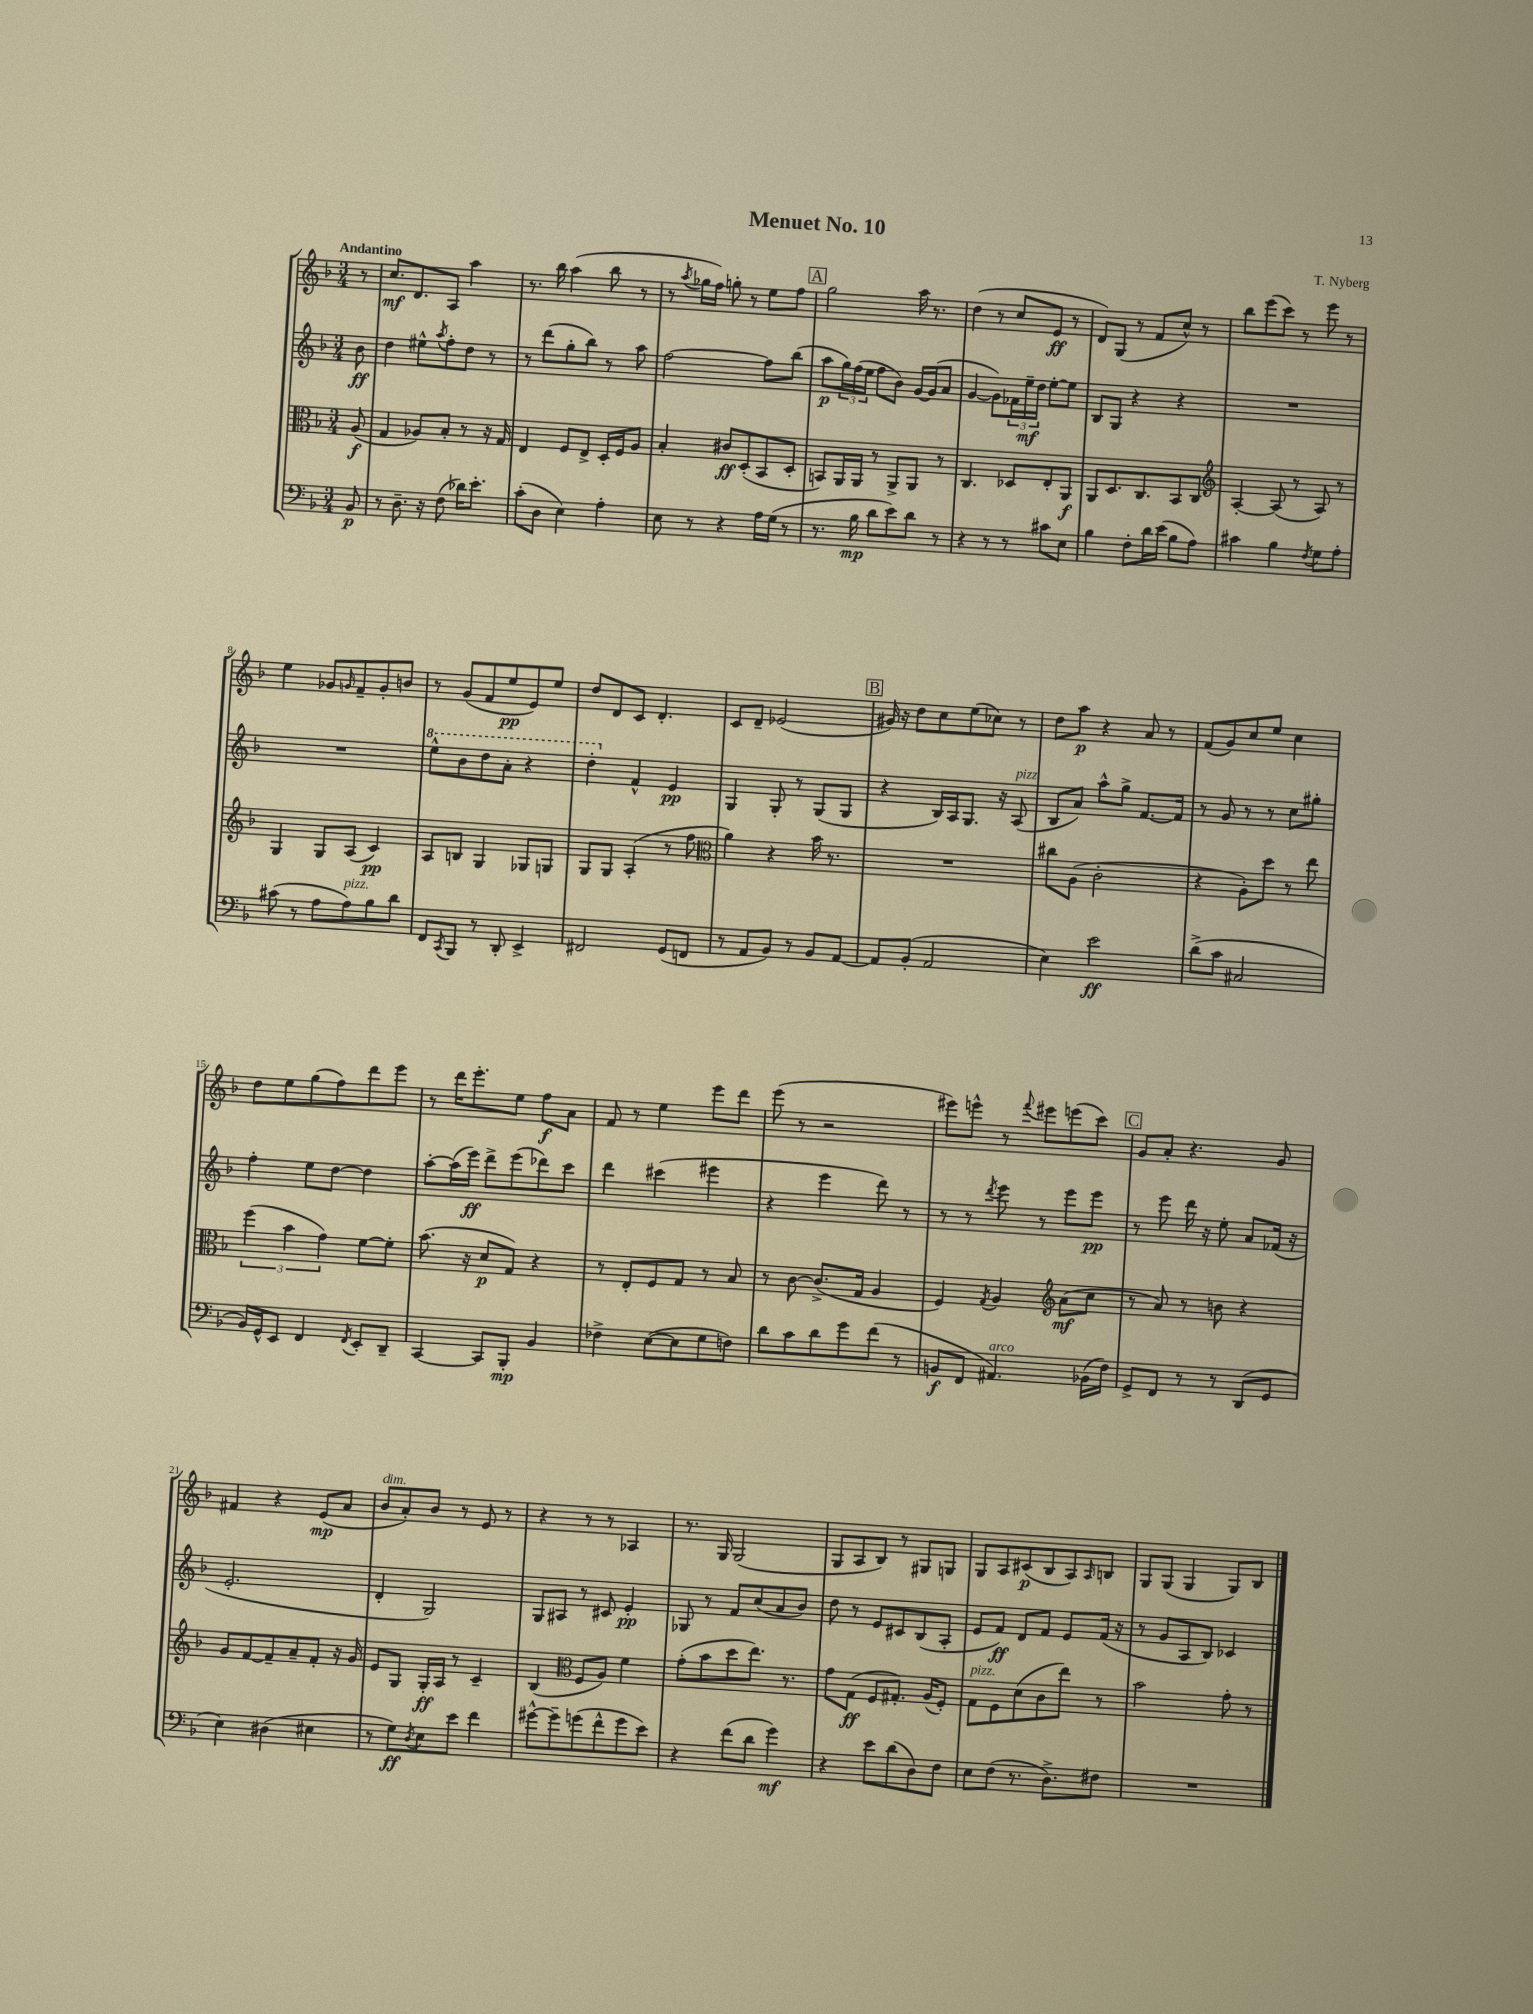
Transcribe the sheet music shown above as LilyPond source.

\header { title = "Menuet No. 10" composer = "T. Nyberg" }
<<
\new StaffGroup <<
\new Staff = "s0" {
    \clef treble \key f \major \numericTimeSignature \time 3/4 \partial 8 \tempo "Andantino"
    r8 |
    c''8.\mf d'8. a8 a''4 |
    r8. bes''16 a''4( bes''8 r8 |
    r8 \acciaccatura { a''8 } ges''16 f''16) g''8-. r8 e''8 f''8 |
    \mark \markup { \box "A" } g''2 a''16 r8. |
    d''4( r8 c''8 e'8\ff r8 |
    d'8) g8( r8 f'8 c''8-^) r8 |
    bes''8 e'''8( c'''8) r8 e'''8 r8 |
    e''4 ges'8 \grace { g'16 } f'8-- g'8-. b'8 |
    r8 g'8( f'8 e''8\pp e'8) e''8 |
    d''8 d'8 c'8 d'4.-. |
    c'8 d'8-- ees'2( |
    \mark \markup { \box "B" } gis'16) r16 d''8 c''8 e''8( ces''8) r8 |
    d''8 a''8\p r4 a'8 r8 |
    f'8( g'8) c''8 e''8 c''4 |
    d''8 e''8 g''8( f''8) d'''8 e'''8 |
    r8 d'''16 e'''8.-. e''8 f''8\f a'8 |
    f'8 r8 e''4 e'''8 d'''8 |
    e'''8( r8 r2 |
    eis'''8) e'''8-^ r8 \appoggiatura { f'''8 } eis'''8 e'''8( c'''8) |
    \mark \markup { \box "C" } g'8 a'8-. r4. g'8 |
    fis'4 r4 e'8\mp( a'8 |
    bes'8^\markup { \italic "dim." } a'8-.) bes'8 r8 e'8 r8 |
    r4 r8 r8 aes4 |
    r8. g16 g2( |
    g8 a8 bes8) r8 gis8 g8 |
    g8 a8 cis'8\p( bes8 a8) \grace { a16 } b8 |
    g8 g8( g4 g8) bes8 \bar "|." |
}
\new Staff = "s1" {
    \clef treble \key f \major \numericTimeSignature \time 3/4 \partial 8
    bes'8\ff |
    d''4 eis''8-^ \acciaccatura { a''8 } f''8-. d''8 r8 |
    r8 d'''8( g''8-. bes''8) r8 a''8 |
    f''2~ f''8 bes''8( |
    \mark \markup { \box "A" } a''8\p \tuplet 3/2 { g''16) f''16( e''16 } f''8 bes'8) g'16~ g'16( a'8 |
    g'4~ g'8) \tuplet 3/2 { fes'16 e''16--\mf d''16 } e''8~-. e''8 |
    bes8 g8 r4 r4 |
    R2. |
    R2. |
    \ottava #1 e'''8-^ bes''8 d'''8 a''8-. r4 |
    d'''4-. \ottava #0 f'4-^ e'4\pp |
    g4 g8-. r8 g8( g8 |
    \mark \markup { \box "B" } r4 bes16) a16 g8. r16 a8^\markup { \italic "pizz." }( |
    bes8 a'8) a''8-^ g''8-> f'8.~ f'16 |
    r8 g'8 r8 r8 c''8 gis''8-. |
    f''4-. e''8 d''8~ d''4 |
    a''8~-. a''16( e'''16\ff) d'''8-> e'''8( des'''8) c'''8 |
    d'''4 cis'''4( eis'''4 |
    r4 e'''4 d'''8) r8 |
    r8 r8 \acciaccatura { d'''8 } e'''8 r8 e'''8 e'''8\pp |
    \mark \markup { \box "C" } r8 e'''8 d'''16 r16 e''8-. a'8 fes'16( r16 |
    e'2.-. |
    d'4-. g2) |
    g8 ais8 r8 cis'8 e'4-.\pp |
    ges8 r8 f'8 c''8( a'8 bes'8) |
    d''8 r8 e'8 cis'8 bes8( a8-. |
    e'8 f'8\ff) d'8 f'8 e'8 f'16( r16 |
    r8 g'8 a8 bes8) ces'4 \bar "|." |
}
\new Staff = "s2" {
    \clef alto \key f \major \numericTimeSignature \time 3/4 \partial 8
    a8\f( |
    g4 aes8) bes8-. r8 r16 g16 |
    e4 f8 e8-> d16-. f16 a8 |
    bes4-. cis'8\ff d8-.( bes,8 d8-. |
    \mark \markup { \box "A" } b,8) a,16 a,16 r8 a,8-> a,8 r8 |
    c4. des8 e8-. a,8\f |
    a,8 d8. c8. bes,8 c8 |
    \clef treble a4~-. a8( r8 a8) r8 |
    g4 g8 a8( c'4\pp) |
    a8 b8 g4 ges8 g8 |
    g8 g8 a4-.( r8 f''8 |
    \clef alto a'4) r4 bes'16 r8. |
    \mark \markup { \box "B" } R2. |
    cis''8 a8( c'2-. |
    r4 a8-.) d''8 r8 e''8 |
    \tuplet 3/2 { f''4( bes'4 g'4) } f'8~ f'8-. |
    bes'8.( r16 d'8\p g8) r4 |
    r8 e8-. f8 g8 r8 bes8 |
    r8 c'8~ c'8.->( g16 a4 |
    f4) \acciaccatura { g8 } a4 \clef treble a'8\mf( c''8 |
    \mark \markup { \box "C" } r8 a'8) r8 b'8 r4 |
    g'8 f'8~ f'8-- a'8-- f'8-. r16 g'16 |
    e'8 g8 g16-.\ff a16 r8 c'4-- |
    bes4( \clef alto f8 a8) f'4 |
    g'8-.( bes'8 d''8 e''8.) r8. |
    g'8 g8\ff( f8 gis8.-.) a16( f8-.) |
    g8^\markup { \italic "pizz." } f8 d'8( c'8 e''8) r8 |
    bes'2 g'8-. r8 \bar "|." |
}
\new Staff = "s3" {
    \clef bass \key f \major \numericTimeSignature \time 3/4 \partial 8
    bes,8\p |
    r8 d8.-- r16 f8( des'16) e'8.-. |
    c'8-.( d8 e4) a4-. |
    e8 r8 r4 a16 g16( r8 |
    \mark \markup { \box "A" } r8. bes16\mp d'8 e'8) d'8 r8 |
    r4 r8 r8 cis'8 e8 |
    bes4 f8-. d'16 e'16( bes8 a8) |
    cis'4 bes4 \acciaccatura { f8 } g8 a8-. |
    cis'8( r8 a8 a8^\markup { \italic "pizz." }) bes8 d'8 |
    f,8 \acciaccatura { c,8 } bes,,8 r8 d,8-. e,4-> |
    fis,2 g,8( f,8 |
    r8 a,8 bes,8) r8 bes,8 a,8~ |
    \mark \markup { \box "B" } a,8 bes,8-.( a,2 |
    e4) e'2\ff |
    d'8->( c'8 cis2 |
    bes,16) g,16-^ e,8 f,4 \acciaccatura { f,8 } e,8-. d,8-- |
    c,4~ c,8 bes,,8-.\mp bes,4 |
    fes4-> e8~( e8 g8 f8) |
    d'8 c'8 d'8 g'8 f'8( r8 |
    b,8\f f,8 ais,4.^\markup { \italic "arco" }) bes,16( f16) |
    \mark \markup { \box "C" } g,8-> f,8 r8 r8 d,8( g,8 |
    e4) dis4( eis4 |
    r8 g8\ff) \acciaccatura { d8 } e8 e'8 f'4 |
    gis'8~-^ gis'8-- g'8( f'8-^ g'8 e'8) |
    r4 f'8( d'8 g'4\mf) |
    r4 e'8 d'8( d8) f8 |
    e8 f8( r8. d8.->) fis8 |
    R2. \bar "|." |
}
>>
>>
